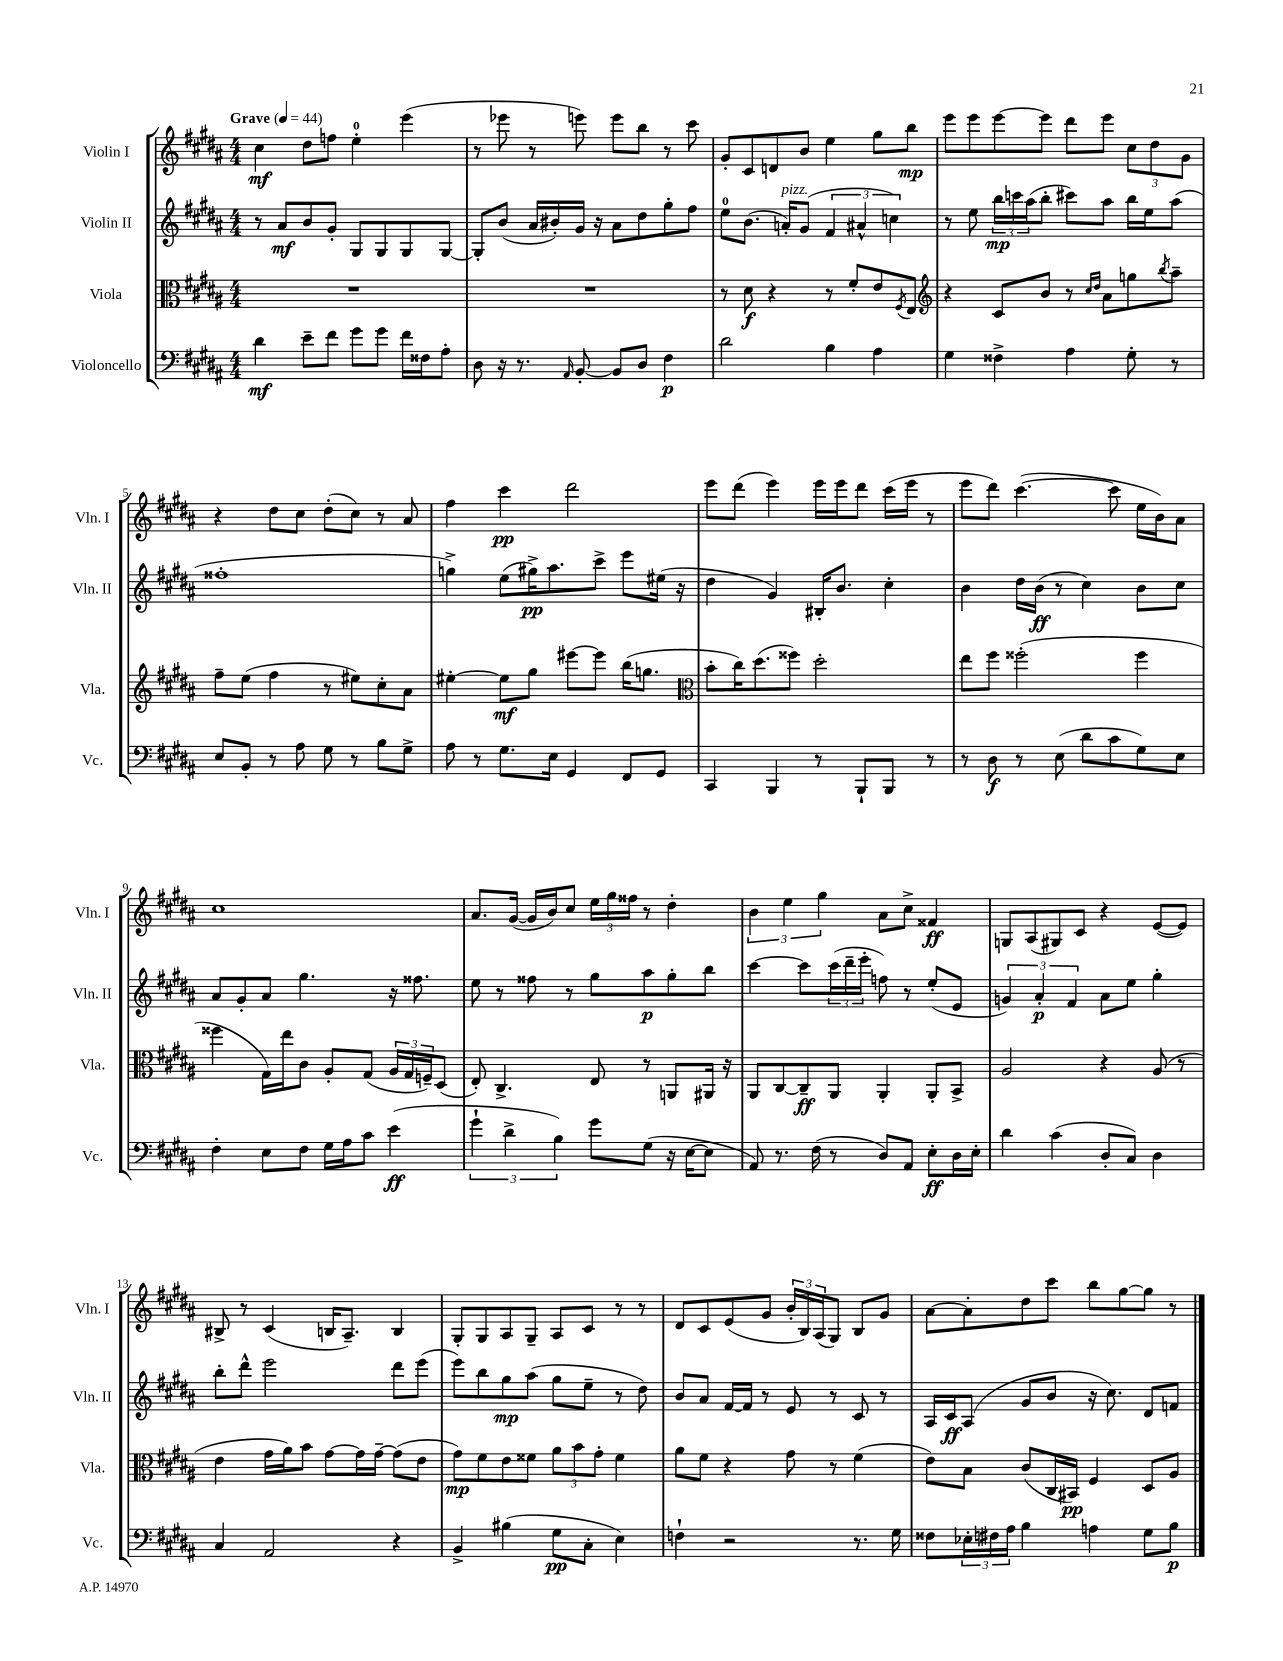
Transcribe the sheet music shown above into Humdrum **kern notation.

**kern	**dynam	**kern	**dynam	**kern	**dynam	**kern	**dynam
*part4	*part4	*part3	*part3	*part2	*part2	*part1	*part1
*staff4	*staff4	*staff3	*staff3	*staff2	*staff2	*staff1	*staff1
*I"Violoncello	*	*I"Viola	*	*I"Violin II	*	*I"Violin I	*
*I'Vc.	*	*I'Vla.	*	*I'Vln. II	*	*I'Vln. I	*
*clefF4	*	*clefC3	*	*clefG2	*	*clefG2	*
*k[f#c#g#d#a#]	*	*k[f#c#g#d#a#]	*	*k[f#c#g#d#a#]	*	*k[f#c#g#d#a#]	*
*M4/4	*	*M4/4	*	*M4/4	*	*M4/4	*
*MM44	*	*MM44	*	*MM44	*	*MM44	*
=1	=1	=1	=1	=1	=1	=1	=1
!	!	!	!	!	!	!LO:TX:a:B:t=Grave	!
4d#\	mf	1r	.	8r	.	4cc#\	mf
.	.	.	.	8a#/L	mf	.	.
8e~\L	.	.	.	8b/	.	8dd#\L	.
8f#\J	.	.	.	8g#'/J	.	8ffn\J	.
8g#\L	.	.	.	8G#/L	.	4ee'\	.
8g#\J	.	.	.	8G#/	.	.	.
16f#\LL	.	.	.	8G#/	.	(4eee\	.
16F##X\J	.	.	.	.	.	.	.
8A#'\J	.	.	.	[8G#/J	.	.	.
=2	=2	=2	=2	=2	=2	=2	=2
8D#\	.	1r	.	8G#'/L]	.	8r	.
16r	.	.	.	(8b/J	.	8eee-X\	.
8.r	.	.	.	.	.	.	.
.	.	.	.	16a#/LL	.	8r	.
.	.	.	.	16b#X'/)	.	.	.
16qqAA#/	.	.	.	.	.	.	.
[8BB'/	.	.	.	16g#/JJ	.	8eeen\)	.
.	.	.	.	16r	.	.	.
8BB/L]	.	.	.	8a#\L	.	8eee\L	.
8D#/J	.	.	.	8dd#\	.	8bb\J	.
4F#\	p	.	.	8gg#'\	.	8r	.
.	.	.	.	8ff#\J	.	8ccc#\	.
=3	=3	=3	=3	=3	=3	=3	=3
2d#\	.	8r	.	8ee\L	.	8g#'/L	.
.	.	8d#\	f	(8.b\J	.	8c#/	.
.	.	4r	.	.	.	8dn/	.
!	!	!	!	!LO:TX:a:i:t=pizz.	!	!	!
.	.	.	.	16an'/KL)	.	.	.
.	.	.	.	(8g#/J	.	8b/J	.
4B\	.	8r	.	6f#/	.	4ee\	.
.	.	8f#'/L	.	.	.	.	.
.	.	.	.	6a#X^^/	.	.	.
4A#\	.	8e/	.	.	.	8gg#\L	.
.	.	.	.	6ccn\)	.	.	.
.	.	8qF#/	.	.	.	.	.
.	.	8E/J	.	.	.	8bb\J	mp
=4	=4	=4	=4	=4	=4	=4	=4
*	*	*clefG2	*	*	*	*	*
4G#\	.	4r	.	8r	.	8eee\L	.
.	.	.	.	8ee\	.	8eee\	.
4F##X^\	.	8c#/L	.	24bb\LL	mp	[8eee\	.
.	.	.	.	24cccn\	.	.	.
.	.	.	.	(24aa#\J	.	.	.
.	.	8b/J	.	8bb'\J	.	8eee\J]	.
4A#\	.	8r	.	8ccc#X\L)	.	8ddd#\L	.
.	.	16qqcc#/LL	.	.	.	.	.
.	.	16qqdd#/JJ	.	.	.	.	.
.	.	8a#\L	.	8aa#\J	.	8eee\J	.
8G#'\	.	8ggn\	.	16bb\LL	.	12cc#\L	.
.	.	.	.	16ee\J	.	.	.
.	.	.	.	.	.	12dd#\	.
.	.	8qbb/	.	.	.	.	.
8r	.	8aa#~\J	.	(8aa#\J	.	.	.
.	.	.	.	.	.	12g#\J	.
!!LO:LB:g=z
=5	=5	=5	=5	=5	=5	=5	=5
8E/L	.	8ff#~\L	.	1ff##X'	.	4r	.
8BB'/J	.	(8ee\J	.	.	.	.	.
8r	.	4ff#\	.	.	.	8dd#\L	.
8A#\	.	.	.	.	.	8cc#\J	.
8G#\	.	8r	.	.	.	(8dd#'\L	.
8r	.	8ee#X\L)	.	.	.	8cc#\J)	.
8B\L	.	8cc#'\	.	.	.	8r	.
8G#^\J	.	8a#\J	.	.	.	8a#/	.
=6	=6	=6	=6	=6	=6	=6	=6
8A#\	.	[4ee#X'\	.	4ggn^\)	.	4ff#\	.
8r	.	.	.	.	.	.	.
8.G#\L	.	8ee#\L]	mf	(8ee\L	.	4ccc#\	pp
.	.	8gg#\J	.	16gg#X^\K)	pp	.	.
16E\Jk	.	.	.	8.aa#\	.	.	.
4GG#/	.	[8eee#X\L	.	.	.	2ddd#\	.
.	.	8eee#\J]	.	8ccc#^\J	.	.	.
8FF#/L	.	(16bb\KL	.	8eee\L	.	.	.
.	.	8.ggn\J	.	.	.	.	.
8GG#/J	.	.	.	(16ee#X\Jk	.	.	.
.	.	.	.	16r	.	.	.
=7	=7	=7	=7	=7	=7	=7	=7
*	*	*clefC3	*	*	*	*	*
4CC#/	.	8b'\L	.	4dd#\	.	8eee\L	.
.	.	16cc#\K)	.	.	.	(8ddd#\J	.
.	.	(8.dd#\	.	.	.	.	.
4BBB/	.	.	.	4g#/)	.	4eee\)	.
.	.	8ff##X\J)	.	.	.	.	.
8r	.	2dd#'\	.	16B#X'/KL	.	16eee\LL	.
.	.	.	.	8.b/J	.	16eee\J	.
8BBB`/L	.	.	.	.	.	8ddd#\J	.
8BBB/J	.	.	.	4cc#'\	.	(16ccc#\LL	.
.	.	.	.	.	.	16eee\JJ	.
8r	.	.	.	.	.	8r	.
=8	=8	=8	=8	=8	=8	=8	=8
8r	.	8ee\L	.	4b\	.	8eee\L	.
8D#\	f	8ff#\J	.	.	.	8ddd#\J)	.
8r	.	(2ff##X'\	.	16dd#\LL	.	([4.ccc#\	.
.	.	.	.	(16b\JJ	ff	.	.
(8E\	.	.	.	8r	.	.	.
8d#\L	.	.	.	4cc#\)	.	.	.
8c#\	.	.	.	.	.	8ccc#\]	.
8G#\)	.	4ff##\	.	8b\L	.	16ee\LL	.
.	.	.	.	.	.	16b\J)	.
8E\J	.	.	.	8cc#\J	.	8a#\J	.
!!LO:LB:g=z
=9	=9	=9	=9	=9	=9	=9	=9
4F#'\	.	4ff##X\	.	8a#/L	.	1cc#	.
.	.	.	.	8g#'/	.	.	.
8E\L	.	16G#\LL)	.	8a#/J	.	.	.
.	.	16ee\J	.	.	.	.	.
8F#\J	.	8c#\J	.	4.gg#\	.	.	.
16G#\LL	.	8A#'/L	.	.	.	.	.
16A#\J	.	.	.	.	.	.	.
8c#\J	.	(8G#/J	.	.	.	.	.
(4e\	ff	24A#/LL	.	16r	.	.	.
.	.	24G#/	.	.	.	.	.
.	.	.	.	8.ff##X\	.	.	.
.	.	24Fn~/J)	.	.	.	.	.
.	.	(8D#/J	.	.	.	.	.
=10	=10	=10	=10	=10	=10	=10	=10
6g#`\	.	8E'/)	.	8ee\	.	8.a#/L	.
.	.	4.C#^/	.	8r	.	.	.
6d#^\	.	.	.	.	.	.	.
.	.	.	.	.	.	([16g#/Jk	.
.	.	.	.	8ff##X\	.	16g#/LL]	.
.	.	.	.	.	.	16b/J)	.
6B\)	.	.	.	.	.	.	.
.	.	.	.	8r	.	8cc#/J	.
8g#\L	.	8E/	.	8gg#\L	.	24ee\LL	.
.	.	.	.	.	.	24gg#\	.
.	.	.	.	.	.	24ff##X\JJ	.
(8G#\J	.	8r	.	8aa#\	p	8r	.
16r	.	8AAn/L	.	8gg#'\	.	4dd#'\	.
[16E\KL	.	.	.	.	.	.	.
8E\J]	.	16AA#X/Jk	.	8bb\J	.	.	.
.	.	16r	.	.	.	.	.
=11	=11	=11	=11	=11	=11	=11	=11
8AA#/)	.	8AA#/L	.	[4ccc#\	.	6b\	.
8.r	.	[8C#/	.	.	.	.	.
.	.	.	.	.	.	6ee\	.
.	.	8C#~/]	ff	8ccc#\L]	.	.	.
(16F#\	.	.	.	.	.	.	.
.	.	.	.	.	.	6gg#\	.
8r	.	8AA#/J	.	(24ccc#\L	.	.	.
.	.	.	.	24ddd#~\	.	.	.
.	.	.	.	24eee'\JJ	.	.	.
8D#/L)	.	4AA#'/	.	8ffn\)	.	8a#\L	.
8AA#/J	.	.	.	8r	.	8cc#^\J	.
8E'\L	ff	8AA#'/L	.	(8ee'/L	.	4f##X/	ff
16D#\L	.	8BB^/J	.	8e/J	.	.	.
16E'\JJ	.	.	.	.	.	.	.
=12	=12	=12	=12	=12	=12	=12	=12
4d#\	.	2A#/	.	6gn/)	.	8Gn/L	.
.	.	.	.	.	.	(8A#/	.
.	.	.	.	6a#'/	p	.	.
(4c#\	.	.	.	.	.	8G#X/)	.
.	.	.	.	6f#/	.	.	.
.	.	.	.	.	.	8c#/J	.
8D#'/L	.	4r	.	8a#\L	.	4r	.
8C#/J)	.	.	.	8ee\J	.	.	.
4D#\	.	(8A#/	.	4gg#'\	.	([8e/L	.
.	.	8r	.	.	.	8e/J])	.
!!LO:LB:g=z
=13	=13	=13	=13	=13	=13	=13	=13
4C#/	.	4e\	.	8bb'\L	.	8B#X^/	.
.	.	.	.	8ddd#^^\J	.	8r	.
2AA#/	.	16g#\LL	.	2eee\	.	(4c#/	.
.	.	16a#\J)	.	.	.	.	.
.	.	8b\J	.	.	.	.	.
.	.	[8g#\L	.	.	.	16Bn/KL	.
.	.	.	.	.	.	8.A#~/J)	.
.	.	16g#\L]	.	.	.	.	.
.	.	[16g#~\JJ	.	.	.	.	.
4r	.	(8g#\L]	.	8ddd#\L	.	4B/	.
.	.	8e\J	.	(8eee\J	.	.	.
=14	=14	=14	=14	=14	=14	=14	=14
4BB^/	.	8g#\L)	mp	8eee\L)	.	8G#'/L	.
.	.	8f#\	.	8bb\	.	8G#/	.
(4B#X\	.	8e\	.	8gg#\	mp	8A#/	.
.	.	8f##X\J	.	(8aa#\J	.	8G#~/J	.
8G#\L	pp	12a#\L	.	8gg#\L	.	8A#/L	.
.	.	12b\	.	.	.	.	.
8C#'\J	.	.	.	8ee~\J	.	8c#/J	.
.	.	12g#'\J	.	.	.	.	.
4E\)	.	4f##\	.	8r	.	8r	.
.	.	.	.	8dd#\)	.	8r	.
=15	=15	=15	=15	=15	=15	=15	=15
4Fn`\	.	8a#\L	.	8b/L	.	8d#/L	.
.	.	8f#\J	.	8a#/J	.	8c#/	.
2r	.	4r	.	[16f#/LL	.	(8e/	.
.	.	.	.	16f#/JJ]	.	.	.
.	.	.	.	8r	.	8g#/J	.
.	.	8g#\	.	8e/	.	24b'/LL	.
.	.	.	.	.	.	24B/)	.
.	.	.	.	.	.	(24A#/J	.
.	.	8r	.	8r	.	8G#/J)	.
8.r	.	(4f#\	.	8c#/	.	8B/L	.
.	.	.	.	8r	.	8g#/J	.
16G#\	.	.	.	.	.	.	.
=16	=16	=16	=16	=16	=16	=16	=16
8F##X\L	.	8e\L)	.	16A#/LL	.	[8a#\L	.
.	.	.	.	16c#/J	ff	.	.
24E-X'\L	.	8B\J	.	(8A#/J	.	8a#'\]	.
24F#X\	.	.	.	.	.	.	.
24A#\JJ	.	.	.	.	.	.	.
4B\	.	(8c#/L	.	8g#/L	.	8dd#\	.
.	.	16C#/L	.	8b/J	.	8ccc#\J	.
.	.	16BB#X/JJ)	pp	.	.	.	.
4An\	.	4F#/	.	16r	.	8bb\L	.
.	.	.	.	8.cc#\)	.	.	.
.	.	.	.	.	.	[8gg#\	.
8G#\L	.	8D#/L	.	8d#/L	.	8gg#\J]	.
8B\J	p	8A#/J	.	8fn/J	.	8r	.
==	==	==	==	==	==	==	==
*-	*-	*-	*-	*-	*-	*-	*-
